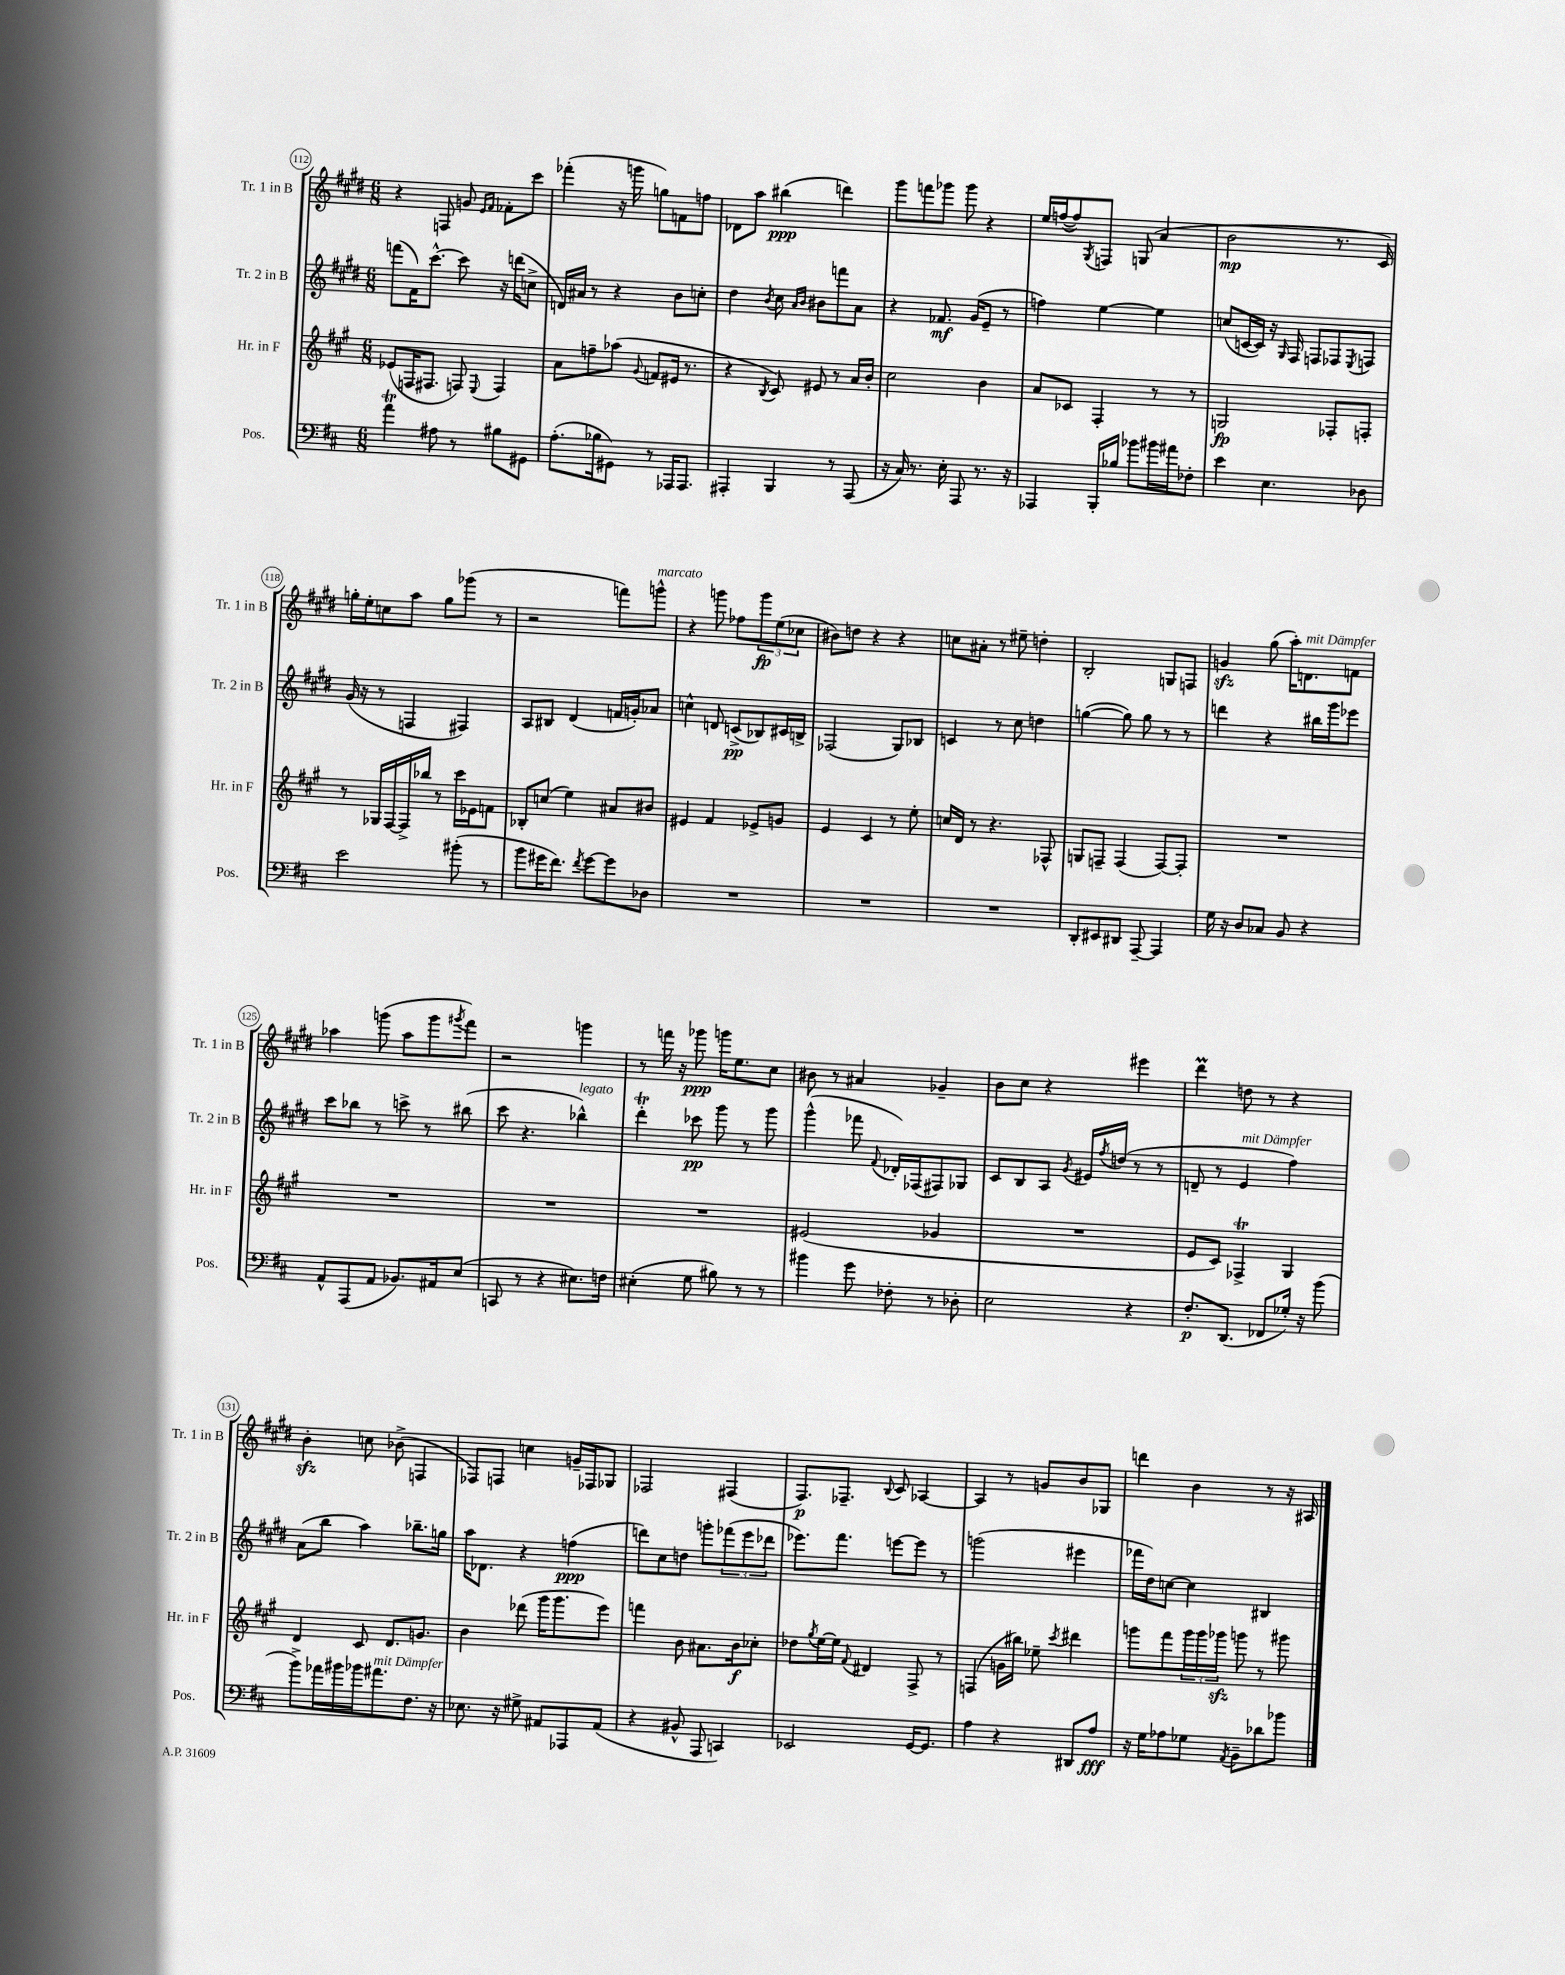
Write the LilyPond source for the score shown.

<<
\new StaffGroup <<
\new Staff = "s0" \with { instrumentName = "Tr. 1 in B" shortInstrumentName = "Tr. 1 in B" } {
    \clef treble \key e \major \numericTimeSignature \time 6/8
    r4 f8 g'8 \grace { e'16 fis'16 } fes'8-. cis'''8 |
    fes'''4-.( r16 g'''16 g''8) f'8 f''8 |
    des'8 a''8 bis''4\ppp( d'''4) |
    gis'''8 f'''8 ges'''8 ges'''8 r4 |
    e''16 f''16~( f''8) \acciaccatura { gis8 } f8 g8( a'4 |
    b'2\mp r8. cis'16) |
    g''16-. e''16-. c''8 a''8 g''8 ges'''8( r8 |
    r2 f'''8) g'''8-^^\markup { \italic "marcato" } |
    r4 g'''8 fes''8 \tuplet 3/2 { g'''8\fp e''8( ces''8 } |
    bis'8) d''8 r4 r4 |
    c''8 ais'8-. r8 eis''8-- d''4-. |
    b2-. g8 f8 |
    g'4\sfz gis''8( a''16-.) d'8.^\markup { \italic "mit Dämpfer" } f'8 |
    aes''4 g'''8( aes''8 g'''8 \acciaccatura { gis'''8 } fis'''8) |
    r2 g'''4 |
    r8 f'''16 r16 ges'''8\ppp g'''16 e''8. cis''8 |
    bis'8 r8 ais'4 ges'4-- |
    b'8 cis''8 r4 eis'''4 |
    dis'''4\prall d''8 r8 r4 |
    b'4-.\sfz c''8 bes'8->( f4 |
    fes8) f8 c''4 g'16-- fes16 ges8 |
    fes2 fis4( |
    fis8.\p) fes8.-- \appoggiatura { b8 } cis'8 aes4~ |
    aes4 r8 g'8 b'8 ges8 |
    d'''4 b'4 r8 r16 ais16 \bar "|." |
}
\new Staff = "s1" \with { instrumentName = "Tr. 2 in B" shortInstrumentName = "Tr. 2 in B" } {
    \clef treble \key e \major \numericTimeSignature \time 6/8
    f'''8( fis'16) cis'''8.~-^ cis'''8 r16 d'''16( c''8-> |
    d'16) ais'16 r8 r4 b'8 c''8-. |
    dis''4 \acciaccatura { b'8 } cis''8 \grace { a'16 b'16 } bis'8 f'''8 a'8 |
    r4 fes'8.\mf gis'16( e'8-- r8 |
    f''4) e''4~ e''4 |
    c''8( c'16~ c'16) r16 \grace { gis16 } fis16 f8 fes8 \acciaccatura { e8 } f8 |
    gis'16( r16 r8 f4 fis4) |
    a8 bis8 dis'4( f'16 g'16-.) aes'8 |
    c''4-^ d'8 c'8->\pp( bes8) cis'16 b16-> |
    fes2( gis8) bes8 |
    c'4 r8 cis''8 d''4 |
    g''4~( g''8) g''8 r8 r8 |
    d'''4 r4 bis''16 gis'''16 ees'''8 |
    cis'''8 bes''8 r8 c'''8-> r8 bis''8( |
    cis'''8 r4. bes''4-^^\markup { \italic "legato" }) |
    dis'''4-.\trill ces'''8\pp gis'''8 r8 gis'''8 |
    gis'''4-^( fes'''8 \appoggiatura { fis'8 } des'16-.) fes16( fis8) ges8 |
    cis'8 b8 a8 \acciaccatura { gis'8 } eis'16 \acciaccatura { fis''8 } d''16( r8 r8 |
    d'8-- r8 e'4^\markup { \italic "mit Dämpfer" } fis''4) |
    a'8( b''8 a''4) bes''8.-- g''16 |
    a''16 des'8. r4 f''4\ppp( |
    d'''8) cis''8 d''8 g'''8-. \tuplet 3/2 { fes'''8( e'''8 des'''8 } |
    ees'''8.) fis'''8. e'''8~ e'''8 r8 |
    g'''2( eis'''4 |
    fes'''16 dis''16) c''8~ c''4 bis4 \bar "|." |
}
\new Staff = "s2" \with { instrumentName = "Hr. in F" shortInstrumentName = "Hr. in F" } {
    \clef treble \key a \major \numericTimeSignature \time 6/8
    ees'8( f16 fis8. f8) \appoggiatura { e8 } f4 |
    a'8 f''8-- aes''8( \appoggiatura { gis'8 } f'8 eis'16 r8. |
    r4 \acciaccatura { b8 } cis'8) eis'8 r8 a'16 b'16-. |
    cis''2 b'4 |
    a'8 ces'8 fis4-. r8 r8 |
    g2\fp fes8-. f8-. |
    r8 ges16 fis16~ fis16-> bes''16 r8 cis'''16 ees'16 f'8 |
    bes8-. c''8( e''4) ais'8 bis'8 |
    eis'4 fis'4 ees'8-> g'8 |
    e'4 cis'4 r8 e''8-. |
    c''16 d'16 r8 r4. fes8-^ |
    g8 f8-- f4( f8~) f8-. |
    R2. |
    R2. |
    R2. |
    R2. |
    eis'2( ges'4 |
    R2. |
    e'8 cis'8) fes4->\trill gis4 |
    d'4 cis'8 d'8. g'8. |
    b'4 des'''8( gis'''16 gis'''8. e'''8) |
    f'''4 b'8 ais'8. b'16\f ces''8-. |
    des''8 \acciaccatura { gis''8 } e''16~ e''16 \appoggiatura { fis'8 } dis'4 fis8-> r8 |
    f4( g'16 bis''16) ees''8-- \acciaccatura { cis'''8 } dis'''4 |
    g'''8 fis'''8 \tuplet 3/2 { g'''16 g'''16 ges'''16\sfz } g'''8 r8 gis'''8 \bar "|." |
}
\new Staff = "s3" \with { instrumentName = "Pos." shortInstrumentName = "Pos." } {
    \clef bass \key d \major \numericTimeSignature \time 6/8
    a'4\trill ais8 r8 bis8 gis,8 |
    a8.-.( bes16 gis,8) r8 aes,,16 aes,,8. |
    ais,,4-. b,,4 r8 ais,,8( |
    r16 cis16) r8. e16-. a,,8 r8. r16 |
    aes,,4 b,,16-. bes16 bes'8 bis'16 ais'16 fes8-. |
    e'4 e4. des8 |
    e'2 bis'8-.( r8 |
    b'8 gis'16 fis'8.) \acciaccatura { fis'8 } gis'8~ gis'8 des8 |
    R2. |
    R2. |
    R2. |
    d,8-. eis,8 dis,8 a,,8~-- a,,4 |
    g16 r16 d8 ces8 b,8 r4 |
    a,8-^ a,,8( a,8 bes,8.) ais,16 e8( |
    c,8 r8 r4 eis8.) f16 |
    eis4-.( g8 bis8) r8 r8 |
    bis'4 g'8 fes8-. r8 des8-. |
    e2 r4 |
    fis8.-.\p d,8.( fes,8 ges16-.) r16 b'8( |
    b'8->) aes'16 bis'16 bes'16 ais'8.^\markup { \italic "mit Dämpfer" } fis8. r16 |
    ees8. r16 gis8-> ais,8 aes,,8 ais,8( |
    r4 bis,8-^ a,,8 c,4) |
    ees,2 g,16~ g,8. |
    a4 r4 dis,8 a8\fff |
    r16 g16 aes8 ges8 \acciaccatura { a,8 } b,8-- des'8 bes'8 \bar "|." |
}
>>
>>
\layout { \context { \Score currentBarNumber = #112 \override BarNumber.stencil = #(make-stencil-circler 0.1 0.3 ly:text-interface::print) } }
